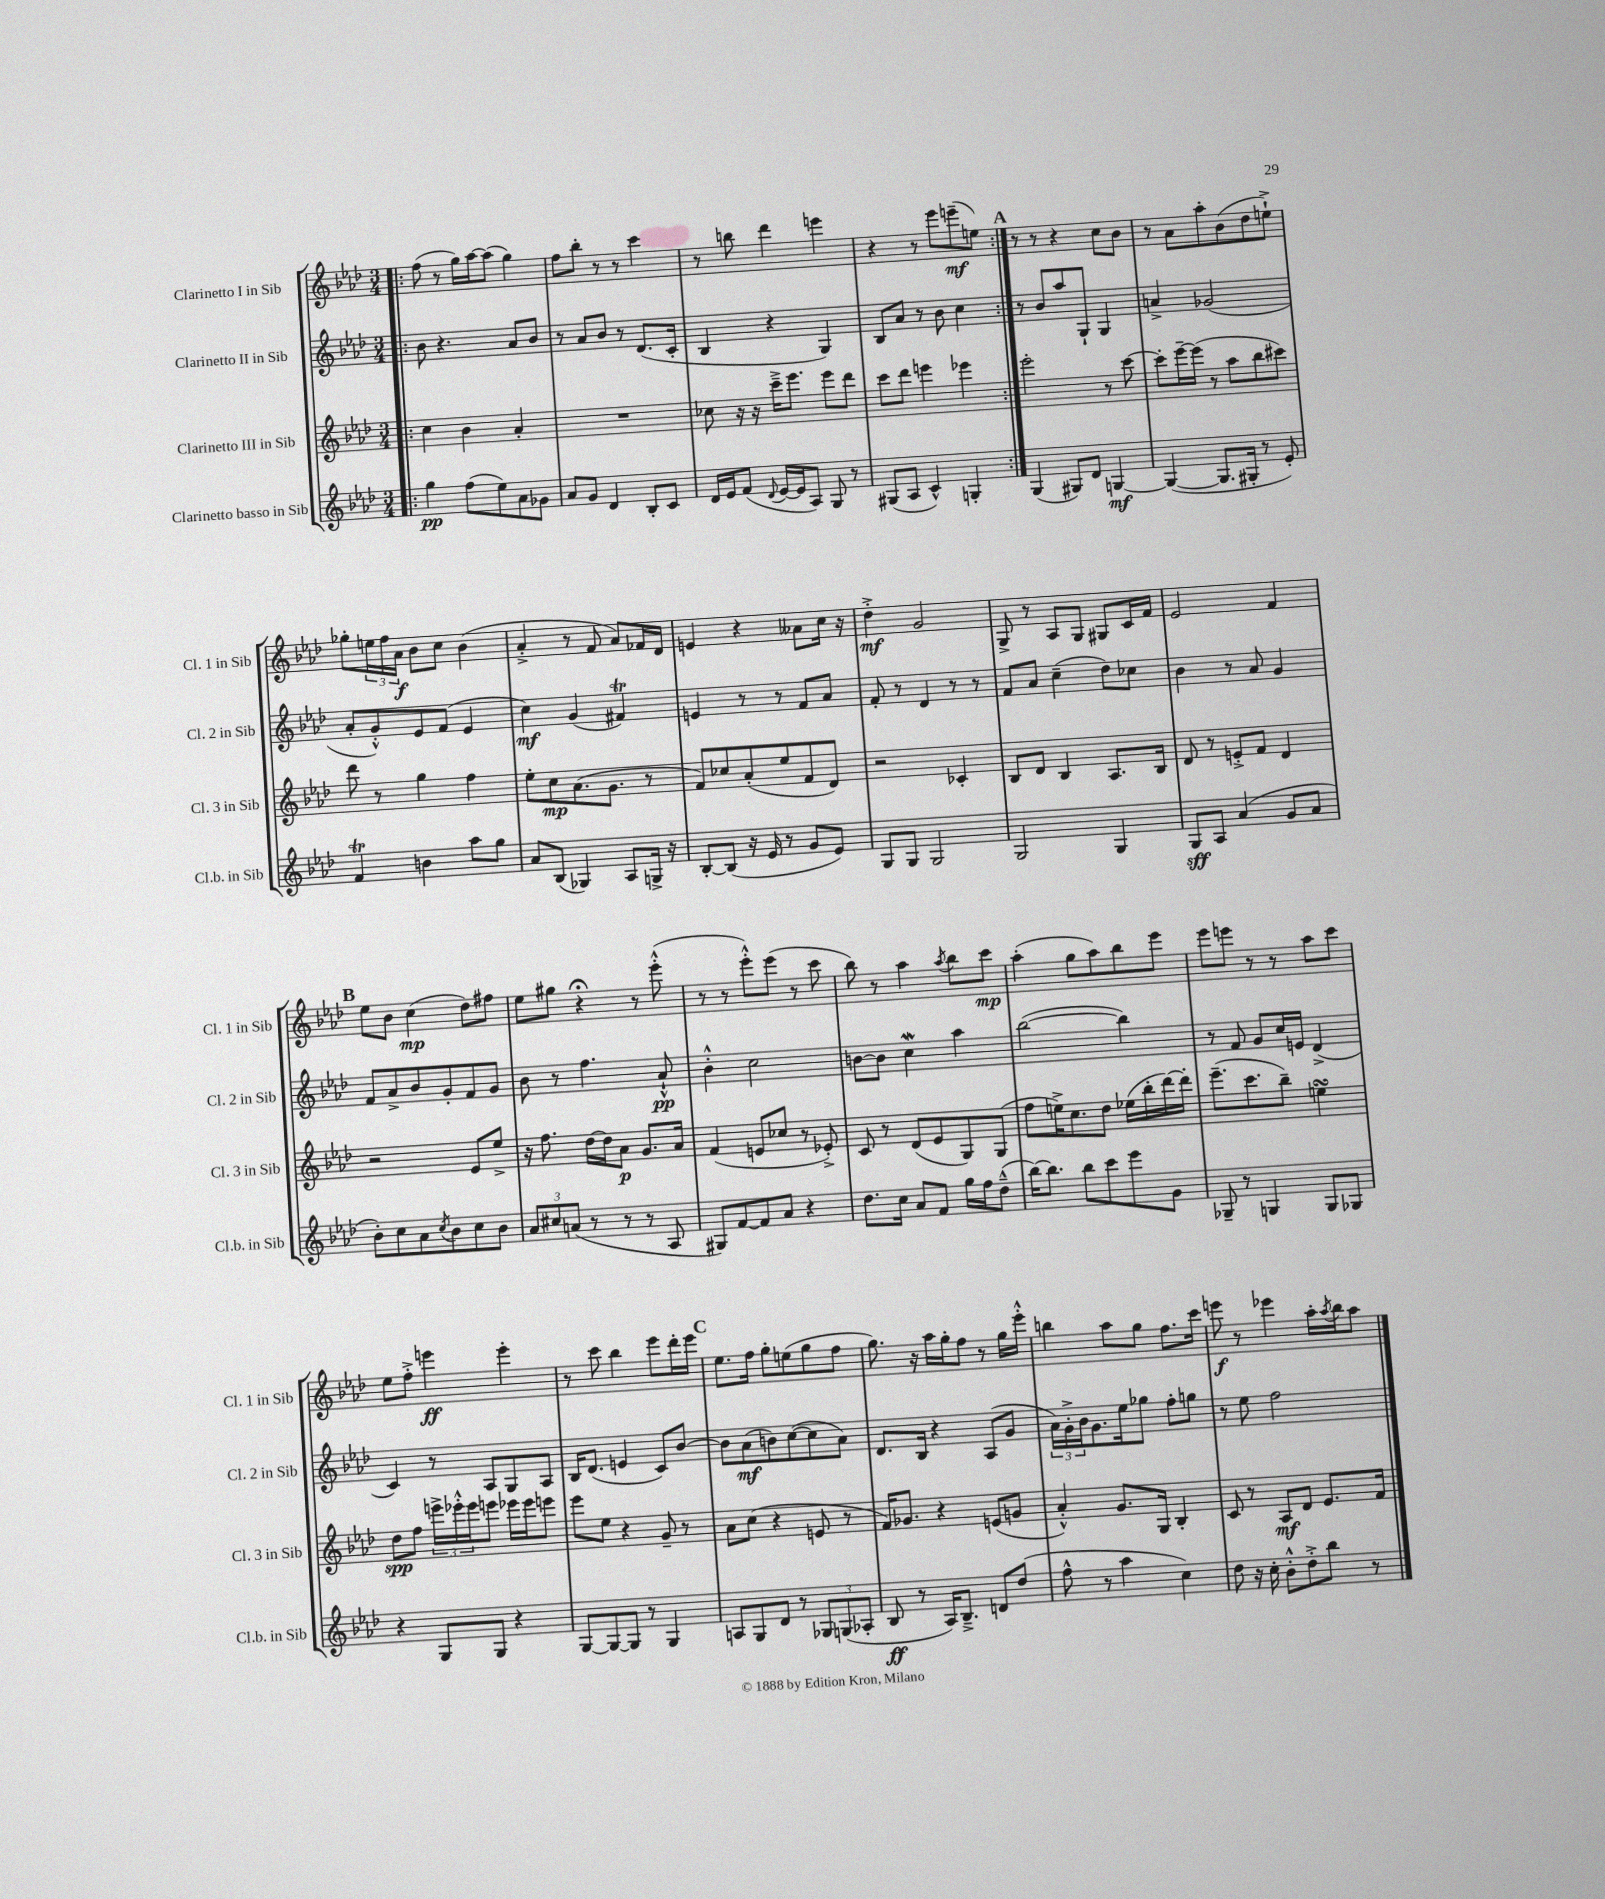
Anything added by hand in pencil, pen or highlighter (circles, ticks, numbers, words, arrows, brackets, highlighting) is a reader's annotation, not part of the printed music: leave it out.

**kern	**kern	**kern	**kern
*staff4	*staff3	*staff2	*staff1
*clefG2	*clefG2	*clefG2	*clefG2
*k[b-e-a-d-]	*k[b-e-a-d-]	*k[b-e-a-d-]	*k[b-e-a-d-]
*M3/4	*M3/4	*M3/4	*M3/4
=!|:	=!|:	=!|:	=!|:
4gg\	4cc\	8b-\	(8ff\
.	.	4.r	8r
(8ff\L	4b-\	.	16gg\LL)
.	.	.	[16aa-\J
8ee-\)	.	.	(8aa-\]J
8a-\	4a-'/	8a-/L	4gg\)
8g-\J	.	8b-/J	.
=	=	=	=
8a-/L	2.r	8r	8ff\L
8g/J	.	8a-/L	8bb-'\J
4d-/	.	8b-/J	8r
.	.	8r	8r
8B-'/L	.	(8.d-/L	4ccc\
8c/J	.	.	.
.	.	16c'/Jk	.
=	=	=	=
16d-/LL	8cc-\	4B-/	8r
16e-/J	.	.	.
(8f/J	16r	.	8bb\
.	16r	.	.
8qqd-/	.	.	.
[16e-/LL	16ccc~^\LK	4r	4ddd-\
16e-/]J	8.eee-\J	.	.
8A-/J)	.	.	.
8G/	8eee-\L	4G/)	4eee\
8r	8ddd-\J	.	.
=	=	=	=
(8G#/L	8ccc\L	8B-/L	4r
8A-/J	8ddd-\J	8a-/J	.
4c^^/)	4eee\	8r	8r
.	.	8b-\	8eee-\L
4G'/	4eee-\	4cc\	(8eee~\
.	.	.	8ee\J)
=:|!	=:|!	=:|!	=:|!
(4G/	2eee-'\	8r	8r
.	.	8b-/L	8r
8G#/L)	.	8aa-/	4r
8d-/J	.	8G`/J	.
[4G/	8r	4G/	8cc\L
.	[8ccc\	.	8b-\J
=	=	=	=
(4G/_	8ccc'\]L	4a^/	8r
.	[16eee-~\L	.	8a-\L
.	(16eee-\]JJ	.	.
8.G/]L	8r	(2g-/	8aa-'\
.	8aa-\L	.	(8b-\
16G#'/Jk	.	.	.
8r	8bb-\	.	8dd-\
8e-'/)	8ccc#\J)	.	8ee`^\J)
=	=	=	=
4f/	8ddd-\	8a-'/L	8gg-'\L
.	8r	8g'^^/)	24ee\L
.	.	.	24ff\
.	.	.	24a-\JJ
4b\	4gg\	8e-/	8b-\L
.	.	(8f/J	8cc\J
8aa-\L	4ff\	4e-/	(4b-\
8gg\J	.	.	.
=	=	=	=
8a-/L	8ee-'\L	4cc\)	4a-'^/
(8B-/J	8cc\	.	.
4G-/)	(8.a-\	(4g/	8r
.	.	.	8f/
.	8.g\J	.	.
8A-/L	.	4f#/)	8a-/L)
16G^/Jk	8r	.	16f-/L
16r	.	.	16d-/JJ
=	=	=	=
[8B-'/L	8f/L)	4e/	4e/
(8B-/]J	8cc-/	.	.
16r	(8a-'/	8r	4r
16e-/	.	.	.
8r	8ee-/	8r	.
8g/L	8f/	8f/L	8a--\L
8e-/J)	8d-/J)	8a-/J	16cc\Jk
.	.	.	16r
=	=	=	=
8G/L	2r	8f'/	4dd-'^\
8G/J	.	8r	.
2G/	.	4d-/	2g/
.	4c-'/	8r	.
.	.	8r	.
=	=	=	=
2G/	8B-/L	8f/L	8G^/
.	8d-/J	8a-/J	8r
.	4B-/	(4cc~\	8A-/L
.	.	.	8G/J
4G/	8.A-/L	8dd-\L)	8G#/L
.	.	8cc-\J	16c/L
.	16B-/Jk	.	16f/JJ
=	=	=	=
8G/L	8d-/	4b-\	2e-/
8A-/J	8r	.	.
(4a-/	8e'^/L	8r	.
.	8f/J	8a-/	.
8g/L	4d-/	4g/	4f/
8a-/J	.	.	.
=	=	=	=
8b-'\L)	2r	8f/L	8ee-\L
8cc\	.	8a-^/	8b-\J
8a-\	.	8b-/	(4cc\
8qcc/	.	.	.
8b-\	.	8g'/	.
8cc\	8e-/L	8f/	8dd-\L)
8b-\J	8ee-^/J	8g/J	8ff#\J
=	=	=	=
12a-/L	16r	8b-\	8ee-\L
.	8.ff\	.	.
12cc#/	.	.	.
.	.	8r	8gg#\J
(12a/J	.	.	.
8r	[16dd-\LL	4.ff\	4r;
.	16dd-\]J	.	.
8r	8a-\J	.	.
8r	8.g/L	.	8r
8A-/	.	8a-`^^/	(8eee-'^^\
.	16a-/Jk	.	.
=	=	=	=
8G#/L)	(4f/	4b-'^^\	8r
[8f/	.	.	8r
8f/]	8e/L	2cc\	8eee-'^^\L)
8a-/J	8cc-/J	.	(8eee-\J
4r	8r	.	8r
.	8e-'^/)	.	8ccc\
=	=	=	=
8.dd-\L	8c/	[8b\L	8bb-\)
.	8r	8b\]J	8r
16cc\Jk	.	.	.
8a-/L	(8d-/L	4cc\	4aa-\
8f/J	8e-/	.	.
.	.	.	8qaa-/
16gg\LL	8G/)	4aa-\	8bb-\L
16ff\J	.	.	.
(8dd-~^^\J	(8G/J	.	8ccc\J
=	=	=	=
[16bb-\LK)	8ff\L	([2bb-\	(4aa-'\
8.bb-\]J	.	.	.
.	16ee^\K)	.	.
.	8.cc\	.	.
8bb-\L	.	.	8gg\L
8ccc\	8dd-\J	.	8aa-\)
8eee-\	(16ee-\LL	4bb-\])	8bb-\
.	16bb-'\	.	.
8g\J	[16ddd-\)	.	8eee-\J
.	16ddd-'\]JJ	.	.
=	=	=	=
8G-~/	(8.eee-~\L	8r	8eee-\L
8r	.	8f/	8eee\J
.	8.ccc\	.	.
4G/	.	8g/L	8r
.	8bb-~\J)	16cc/L	8r
.	.	16e/JJ	.
8G/L	4ee\	(4d-^/	8aa-\L
8G-/J	.	.	8ccc\J
=	=	=	=
4r	8dd-\L	4c/)	8ee-\L
.	8ff\J	.	8ff'^\J
8G/L	24eee^\LL	8r	4eee\
.	24eee-'^^\	.	.
.	24eee-\J	.	.
8G/J	8eee\J	8A-/L	.
4r	16eee-\LL	8G/	4eee'\
.	16eee-\J	.	.
.	8eee\J	8A-/J	.
=	=	=	=
[8G/L	8eee-\L	16B-/LK	8r
.	.	(8.d-/J	.
8G/_	8ee-\J	.	8ccc\
8G/]J	4r	4e/	4bb-\
8r	.	.	.
4G/	8g~/	8c/L)	8eee-\L
.	8r	[8b-/J	16ddd-'\L
.	.	.	16eee-\JJ
=	=	=	=
8A/L	8a-\L	8b-\]L	8.ee-\L
8G/	(8cc\J	(8a-\	.
.	.	.	16ff\Jk
8d-/J	4r	8b\)	8gg'\L
8r	.	([8cc\	(8ee\
12G-/L	8e/	8cc\]	8gg\
(12G/	.	.	.
.	8r	8a-\J)	8ff\J
12A-'/J	.	.	.
=	=	=	=
8B-/	16f/LK)	8.d-/L	8.gg\)
.	8.g-/J	.	.
8r	.	.	.
.	.	16B-/Jk	16r
16A-/LK)	4r	4r	16aa-\LL
8.B-~^/J	.	.	16gg'\J
.	.	.	8ff\J
8d/L	(8e/L	(8A-/L	8r
(8dd-/J	8g/J	8g/J	16gg\LL
.	.	.	16eee-'^^\JJ
=	=	=	=
8ff^^\	4a-'^^/)	24a-\LL)	4bb\
.	.	24g'^\	.
.	.	24b-\J	.
8r	.	8.g\	.
4aa-\	8.g/L	.	8aa-\L
.	.	16ee-\k	.
.	.	8gg-\J	8gg\J
.	16G/Jk	.	.
4cc\)	4B-'/	8ff'\L	8.ff\L
.	.	8gg\J	.
.	.	.	16ccc\Jk
=	=	=	=
8dd-\	8c/	8r	8eee\
16r	8r	8ee-\	8r
16cc'\	.	.	.
8b-'^^\L	8A-/L	2ff\	4eee-\
8dd-'^\	8d-/J	.	.
8bb-\J	8.e-/L	.	16aa-'\LL
.	.	.	8qaa-/
.	.	.	16bb-\J
8r	.	.	8aa-\J
.	16f/Jk	.	.
==	==	==	==
*-	*-	*-	*-
